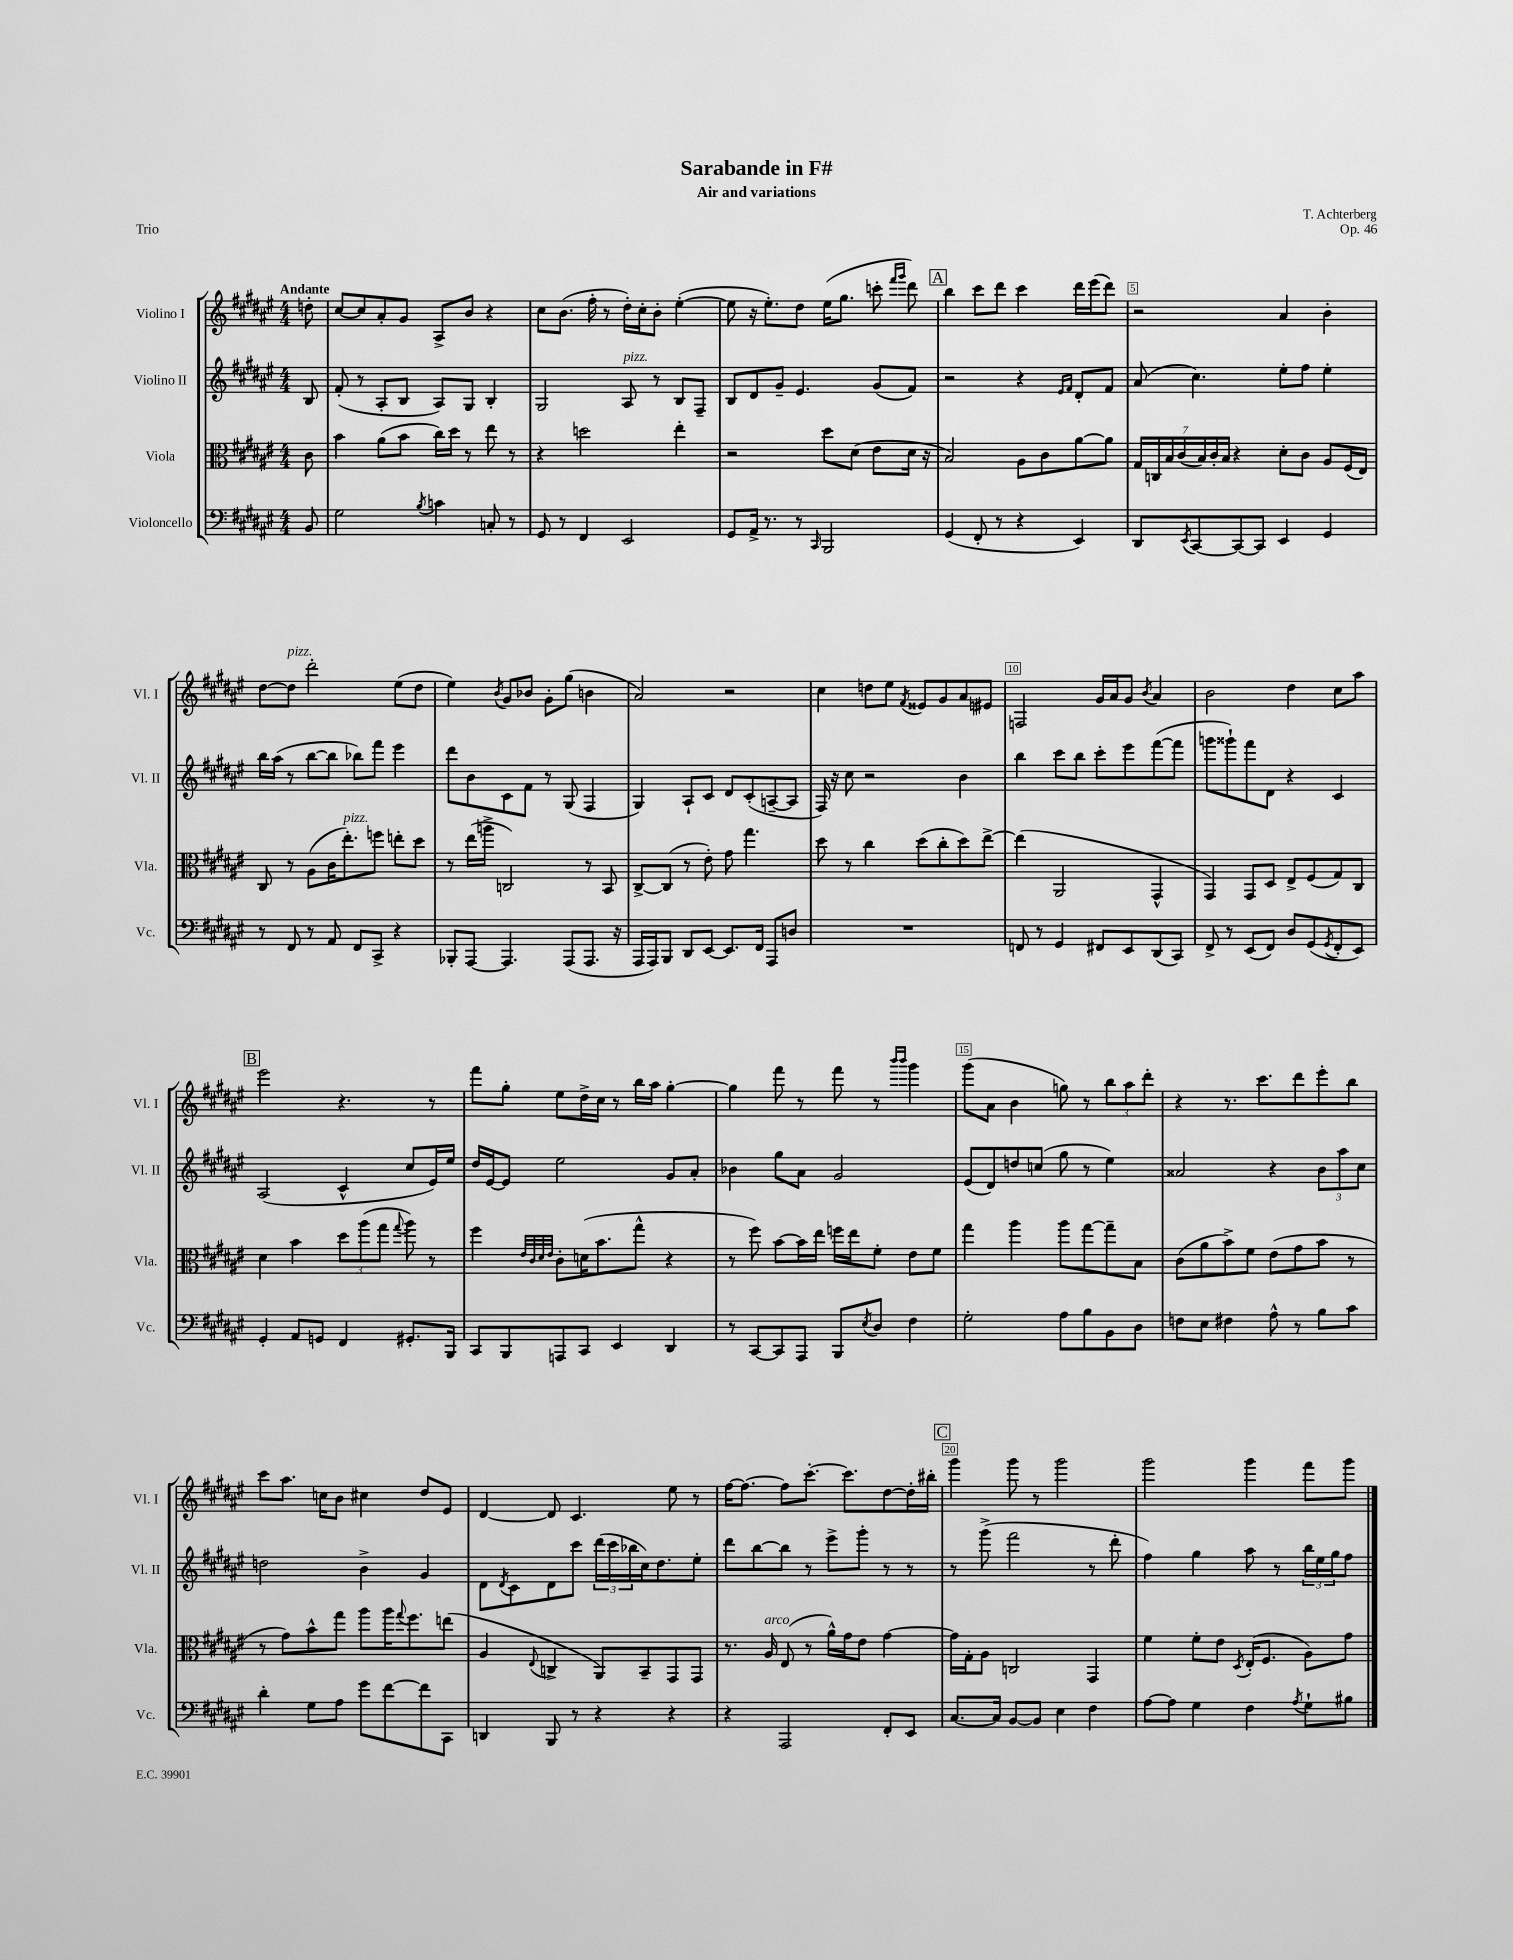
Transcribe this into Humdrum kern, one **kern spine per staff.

**kern	**kern	**kern	**kern
*part4	*part3	*part2	*part1
*staff4	*staff3	*staff2	*staff1
*I"Violoncello	*I"Viola	*I"Violino II	*I"Violino I
*I'Vc.	*I'Vla.	*I'Vl. II	*I'Vl. I
*clefF4	*clefC3	*clefG2	*clefG2
*k[f#c#g#d#a#e#]	*k[f#c#g#d#a#e#]	*k[f#c#g#d#a#e#]	*k[f#c#g#d#a#e#]
*M4/4	*M4/4	*M4/4	*M4/4
=	=	=	=
!	!	!	!LO:TX:a:B:t=Andante
8BB/	8c#\	8B/	8ddn'\
=1	=1	=1	=1
2G#\	4b\	(8f#'/	[8cc#/L
.	.	8r	8cc#/]
.	(8a#\L	8A#'/L	8a#'/
.	8b\J	8B/J	8g#/J
8qB/	.	.	.
4cn\	16cc#\LL)	8A#/L)	8A#^/L
.	16dd#\JJ	.	.
.	8r	8G#/J	8b/J
8Cn'/	8ee#\	4B'/	4r
8r	8r	.	.
=2	=2	=2	=2
8GG#/	4r	2G#/	8cc#\L
8r	.	.	(8.b\J
4FF#/	2ddn\	.	.
.	.	.	16ff#'\
.	.	.	8r
!	!	!LO:TX:a:i:t=pizz.	!
2EE#/	.	8A#/	16dd#'\LL)
.	.	.	16cc#'\J
.	.	8r	8b'\J
.	4ee#'\	8B/L	([4ee#'\
.	.	8F#~/J	.
=3	=3	=3	=3
8GG#/L	2r	8B/L	8ee#\]
16AA#^/Jk	.	8d#/	16r
8.r	.	.	8.ee#'\L)
.	.	8g#~/J	.
8r	.	4.e#/	8dd#\J
16qqCC#/	.	.	.
2BBB/	8dd#\L	.	(16ee#\KL
.	.	.	8.gg#\J
.	(8d#\J	.	.
.	8e#\L	(8g#/L	8cccn'\
.	.	.	16qqfff#/LL
.	.	.	16qqggg#/JJ
.	16d#\Jk	8f#/J)	8ddd#\)
.	16r	.	.
!!LO:REH:place=s1:t=A
=4	=4	=4	=4
(4GG#/	2B/)	2r	4bb\
8FF#'/	.	.	8ccc#\L
8r	.	.	8ddd#\J
4r	8A#\L	4r	4ccc#\
.	8c#\	.	.
.	.	16qqe#/LL	.
.	.	16qqf#/JJ	.
4EE#/)	[8a#\	8d#'/L	16ddd#\LL
.	.	.	(16eee#\J
.	8a#\J]	8f#/J	8ddd#\J)
=5	=5	=5	=5
8DD#/L	28G#/LL	(8a#/	2r
.	28Cn/	.	.
.	28B/	.	.
.	(28c#/	.	.
8qEE#/	.	.	.
[8CC#/	.	4.cc#\)	.
.	28B/)	.	.
.	28c#'/	.	.
.	28B/JJ	.	.
8CC#/_	4r	.	.
8CC#/J]	.	.	.
4EE#/	8d#'\L	8ee#'\L	4a#/
.	8c#\J	8ff#\J	.
4GG#/	8A#/L	4ee#'\	4b'\
.	(16F#/L	.	.
.	16E#/JJ)	.	.
!!LO:LB:g=z
=6	=6	=6	=6
8r	8C#/	16bb\LL	[8dd#\L
.	.	(16aa#\JJ	.
!	!	!	!LO:TX:a:i:t=pizz.
8FF#/	8r	8r	8dd#\J]
8r	(8A#\L	[8bb\L	2ddd#'\
8AA#/	16c#\K	8bb\J]	.
!	!LO:TX:a:i:t=pizz.	!	!
.	8.ee#'\)	.	.
8FF#/L	.	8bb-X\L)	.
8CC#^/J	8ffn\J	8fff#\J	.
4r	8een'\L	4eee#\	(8ee#\L
.	8dd#\J	.	8dd#\J
=7	=7	=7	=7
8BBB-X'/L	8r	8ddd#\L	4ee#\)
[8AAA#/J	(16ee#\LL	8b\	.
.	16aan^\JJ	.	.
.	.	.	8qb/
4.AAA#/]	2Cn/)	8c#\	8g#/L
.	.	8f#\J	8b-X/J
.	.	8r	8g#'\L
(8AAA#/L	.	(8G#/	(8gg#\J
8.AAA#/J	8r	4F#/	4bn\
.	8BB/	.	.
16r	.	.	.
=8	=8	=8	=8
16AAA#/LL	[8C#^/L	4G#/)	2a#/)
16AAA#/J)	.	.	.
8BBB/J	(8C#/J]	.	.
8DD#/L	8r	8A#`/L	.
[8EE#/J	8e#'\)	8c#/J	.
8.EE#/L]	8g#\	8d#/L	2r
.	4.gg#\	(8c#'/	.
16FF#/Jk	.	.	.
8AAA#/L	.	[8An~/	.
8Dn/J	.	8A/J]	.
=9	=9	=9	=9
1r	8dd#\	16F#/)	4cc#\
.	.	16r	.
.	8r	8cc#\	.
.	4cc#\	2r	8ddn\L
.	.	.	8ee#\J
.	.	.	8qf#/
.	(8dd#\L	.	8e##X/L
.	8cc#'\	.	8g#/
.	8dd#\)	4b\	8a#/
.	[8ee#^\J	.	8e#X/J
=10	=10	=10	=10
8FFn/	(4ee#\]	4bb\	2Fn/
8r	.	.	.
4GG#/	2AA#/	8ccc#\L	.
.	.	8bb\J	.
8FF#X/L	.	8ccc#'\L	16g#/LL
.	.	.	16a#/J
8EE#/	.	8eee#\	8g#/J
.	.	.	8qb/
(8DD#/	4GG#^^/	([8fff#\	4a#/
8CC#/J)	.	8fff#\J]	.
=11	=11	=11	=11
8FF#^/	4GG#/)	8gggn\L	2b\
8r	.	8ggg##X`\)	.
(8EE#/L	8GG#/L	8fff#\	.
8FF#/J)	8D#/J	8d#\J	.
8D#/L	8E#^/L	4r	4dd#\
(8GG#/	(8F#/	.	.
8qGG#/	.	.	.
8FF#'/	8G#/)	4c#/	8cc#\L
8EE#/J)	8C#/J	.	8aa#\J
!!LO:LB:g=z
!!LO:REH:place=s1:t=B
=12	=12	=12	=12
4GG#'/	4d#\	(2A#/	2eee#\
8AA#/L	4b\	.	.
8GGn/J	.	.	.
4FF#/	12dd#\L	4c#^^/	4.r
.	(12aa#\	.	.
.	12gg#\J	.	.
.	8qqgg#/	.	.
8.GG#X'/L	8aa#\)	8cc#/L	.
.	8r	16e#/L)	8r
16BBB/Jk	.	16ee#/JJ	.
=13	=13	=13	=13
8CC#/L	4ff#\	16dd#/LL	8fff#\L
.	.	[16e#/J	.
8BBB/	.	8e#/J]	8gg#'\J
.	32qqe#/LLL	.	.
.	32qqc#/	.	.
.	32qqd#/	.	.
.	32qqe#/JJJ	.	.
8AAAn/	8c#'\L	2ee#\	8ee#\L
8CC#/J	(16dn\K	.	16dd#^\L
.	8.b\	.	16cc#\JJ
4EE#/	.	.	8r
.	8gg#^^\J	.	16bb\LL
.	.	.	16aa#\JJ
4DD#/	4r	8g#/L	[4gg#'\
.	.	8a#'/J	.
=14	=14	=14	=14
8r	8r	4b-X\	4gg#\]
[8CC#/L	8ff#\)	.	.
8CC#/]	[8b\L	8gg#\L	8fff#\
8AAA#/J	16b\L]	8a#\J	8r
.	16ee#\JJ	.	.
8BBB/L	16ffn\LL	2g#/	8fff#\
.	16ee#\J	.	.
8qE#/	.	.	.
8D#/J	8f#'\J	.	8r
.	.	.	16qqbbb/LL
.	.	.	16qqbbb/JJ
4F#\	8e#\L	.	4ggg#\
.	8f#\J	.	.
=15	=15	=15	=15
2G#'\	4gg#\	(8e#/L	(8ggg#\L
.	.	8d#/)	8a#\J
.	4aa#\	8ddn/	4b\
.	.	(8ccn/J	.
8A#\L	8aa#\L	8gg#\	8ggn\)
8B\	[8gg#\	8r	8r
8BB\	8gg#~\]	4ee#\)	12bb\L
.	.	.	12aa#\
8D#\J	8B\J	.	.
.	.	.	12ddd#'\J
=16	=16	=16	=16
8Fn\L	(8c#\L	2a##X/	4r
8E#\J	8a#\	.	.
4F#X\	8b^\)	.	8.r
.	8f#\J	.	.
.	.	.	8.ccc#\L
8A#^^\	(8e#\L	4r	.
8r	8g#\	.	8ddd#\
8B\L	8b\J	12b\L	8eee#'\
.	.	12aa#\	.
8c#\J	8r	.	8bb\J
.	.	12cc#\J	.
!!LO:LB:g=z
=17	=17	=17	=17
4d#'\	8r	2ddn\	8ccc#\L
.	8g#\L)	.	8.aa#\J
8G#\L	8b^^\	.	.
.	.	.	16ccn\KL
8A#\J	8gg#\J	.	8b\J
8g#\L	8aa#\L	4b^\	4cc#X\
[8f#\	16aa#\K	.	.
.	8qqgg#/	.	.
.	8.ff#\	.	.
8f#\]	.	4g#/	8dd#/L
8CC#\J	(8een\J	.	8e#/J
=18	=18	=18	=18
4DDn/	4A#/	8d#\L	[4d#/
.	.	8qd#/	.
.	.	8c#\	.
.	8qqE#/	.	.
8BBB/	4Cn^/	8d#\	8d#/]
8r	.	8ccc#\J	4.c#/
4r	8AA#/L)	(24ddd#\LL	.
.	.	24ccc#\	.
.	.	24bb-X\	.
.	8BB~/	16cc#\J)	.
.	.	8.dd#\	.
4r	8GG#/	.	8ee#\
.	8GG#/J	8ee#'\J	8r
=19	=19	=19	=19
4r	8.r	8ddd#\L	[16ff#\KL
.	.	.	8.ff#\J_
.	.	[8bb\	.
!	!LO:TX:a:i:t=arco	!	!
.	16A#/	.	.
2AAA#/	(8E#/	8bb\J]	8ff#\L]
.	8r	8r	[8.ccc#'\J
.	16a#^^\LL)	8eee#^\L	.
.	16g#\J	.	8.ccc#\L]
.	8e#\J	8ggg#'\J	.
8FF#'/L	[4g#\	8r	[8dd#\
8EE#/J	.	8r	16dd#'\L]
.	.	.	16bb#X'\JJ
!!LO:REH:place=s1:t=C
=20	=20	=20	=20
[8.C#/L	16g#\LL]	8r	4ggg#\
.	16G#'\J	.	.
.	8A#\J	(8ggg#^\	.
16C#/Jk]	.	.	.
[8BB/L	2Cn/	2fff#\	8ggg#\
8BB/J]	.	.	8r
4E#\	.	.	2ggg#\
4F#\	4GG#/	8r	.
.	.	8ddd#'\	.
=21	=21	=21	=21
[8A#\L	4f#\	4ff#\)	2ggg#\
8A#\J]	.	.	.
4G#\	8f#'\L	4gg#\	.
.	8e#\J	.	.
.	8qD#/	.	.
4F#\	(16E#'/KL	8aa#\	4ggg#\
.	8.F#/J	.	.
.	.	8r	.
8qA#/	.	.	.
8G#`\L	8A#\L)	24bb\LL	8fff#\L
.	.	24ee#\	.
.	.	24gg#\J	.
8B#X\J	8g#\J	8ff#\J	8ggg#\J
==	==	==	==
*-	*-	*-	*-
